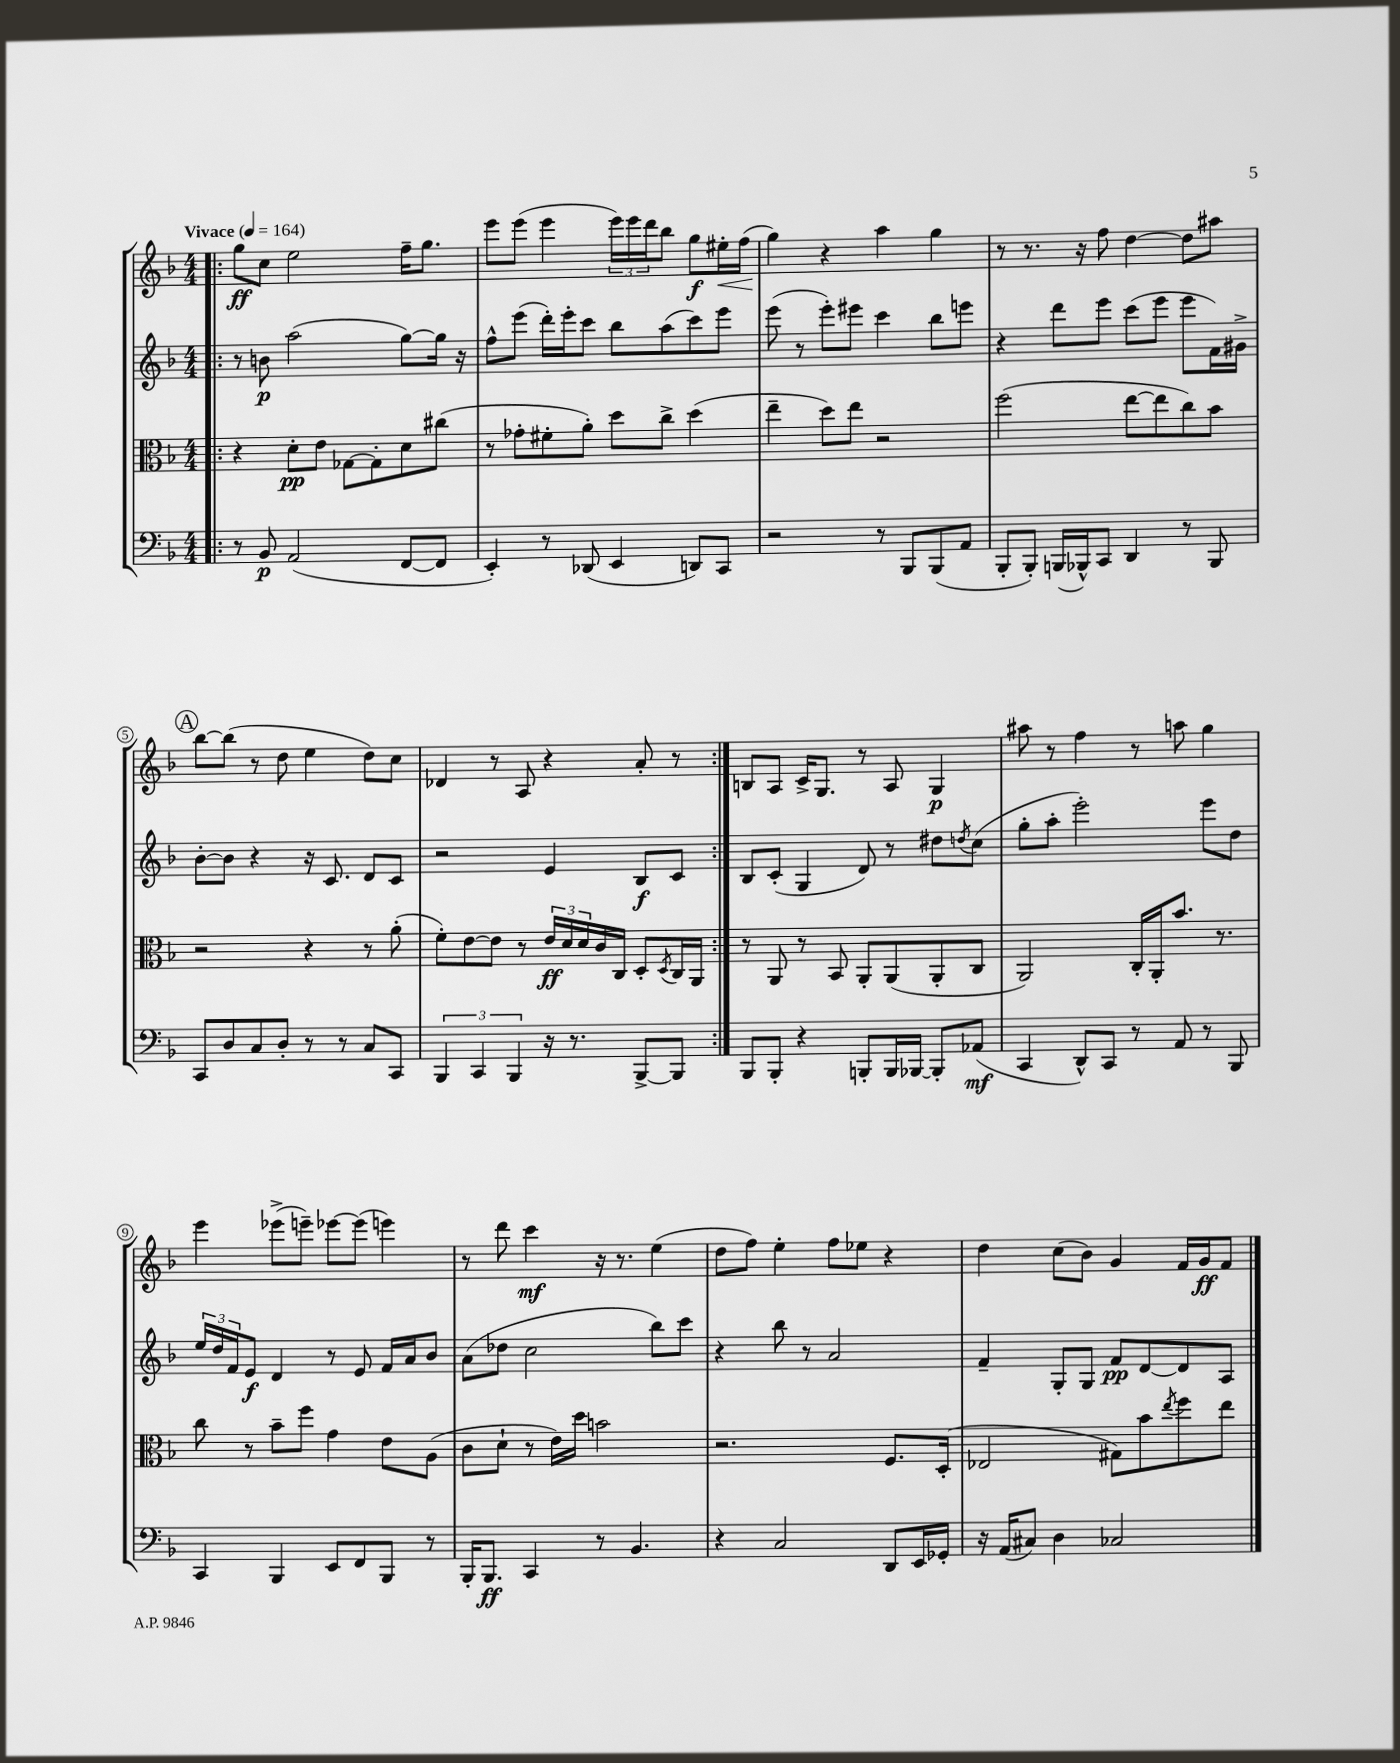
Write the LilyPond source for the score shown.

<<
\new StaffGroup <<
\new Staff = "s0" {
    \clef treble \key f \major \numericTimeSignature \time 4/4 \tempo "Vivace" 4 = 164
    \repeat volta 2 { \bar ".|:" g''8\ff c''8 e''2 f''16-- g''8. |
    e'''8 e'''8( e'''4 \tuplet 3/2 { e'''16) e'''16 d'''16 } bes''8 g''8\f eis''16-.\< f''16( |
    g''4\!) r4 a''4 g''4 |
    r8 r8. r16 f''8 d''4~ d''8 ais''8 |
    \mark \markup { \circle "A" } bes''8~ bes''8( r8 d''8 e''4 d''8) c''8 |
    des'4 r8 a8 r4 a'8-. r8 | }
    b8 a8 c'16-> g8. r8 a8 g4\p |
    ais''8 r8 f''4 r8 a''8 g''4 |
    e'''4 ees'''8->( e'''8--) ees'''8~ ees'''8( e'''4) |
    r8 d'''8 c'''4\mf r16 r8. e''4( |
    d''8 f''8) e''4-. f''8 ees''8 r4 |
    d''4 c''8( bes'8) g'4 f'16 g'16\ff f'8 \bar "|." |
}
\new Staff = "s1" {
    \clef treble \key f \major \numericTimeSignature \time 4/4
    \repeat volta 2 { \bar ".|:" r8 b'8\p a''2( g''8~) g''16 r16 |
    f''8-^ e'''8( d'''16-.) e'''16-. c'''8 bes''8 a''8( c'''8) e'''8 |
    e'''8( r8 e'''8-.) eis'''8 c'''4 bes''8 e'''8 |
    r4 d'''8 e'''8 c'''8( e'''8 e'''8 f'16) gis'16-> |
    \mark \markup { \circle "A" } bes'8~-. bes'8 r4 r16 c'8. d'8 c'8 |
    r2 e'4 bes8\f c'8 | }
    bes8 c'8-.( g4 d'8) r8 dis''8 \acciaccatura { d''8 } c''8( |
    g''8-. a''8-. e'''2-.) e'''8 d''8 |
    \tuplet 3/2 { e''16 d''16 f'16 } e'8\f d'4 r8 e'8 f'16 a'16 bes'8 |
    a'8( des''8 c''2 bes''8) c'''8 |
    r4 bes''8 r8 a'2 |
    f'4-- g8-. g8 f'8\pp d'8~ d'8 a8 \bar "|." |
}
\new Staff = "s2" {
    \clef alto \key f \major \numericTimeSignature \time 4/4
    \repeat volta 2 { \bar ".|:" r4 d'8-.\pp e'8 ges8~ ges8-. d'8 cis''8( |
    r8 ges'8-. fis'8-. a'8-.) d''8 c''8-> d''4( |
    e''4-- d''8) e''8 r2 |
    f''2( e''8~ e''8 c''8) bes'8 |
    \mark \markup { \circle "A" } r2 r4 r8 a'8-.( |
    f'8-.) e'8~ e'8 r8 \tuplet 3/2 { e'16\ff d'16 d'16 } c'16 c16 d8-. \acciaccatura { d8 } c16 a,16 | }
    r8 a,8 r8 bes,8 a,8-. a,8( a,8-. c8 |
    a,2) c16-. a,16-. bes'8. r8. |
    c''8 r8 bes'8-- f''8 g'4 e'8 a8( |
    c'8 d'8-! r8 e'16) d''16 b'2 |
    r2. f8. d16-.( |
    ees2 gis8) bes'8 \acciaccatura { e''8 } f''8 e''8 \bar "|." |
}
\new Staff = "s3" {
    \clef bass \key f \major \numericTimeSignature \time 4/4
    \repeat volta 2 { \bar ".|:" r8 bes,8\p a,2( f,8~ f,8 |
    e,4-.) r8 des,8( e,4 d,8) c,8 |
    r2 r8 bes,,8 bes,,8( a,8 |
    bes,,8-. bes,,8-.) b,,16( bes,,16-^) c,8 d,4 r8 bes,,8 |
    \mark \markup { \circle "A" } c,8 d8 c8 d8-. r8 r8 c8 c,8 |
    \tuplet 3/2 { bes,,4 c,4 bes,,4 } r16 r8. bes,,8~-> bes,,8 | }
    bes,,8 bes,,8-. r4 b,,8-. b,,16 bes,,16~ bes,,8-. aes,8\mf( |
    c,4 d,8-^) c,8 r8 a,8 r8 bes,,8 |
    c,4 bes,,4 e,8 f,8 bes,,8 r8 |
    bes,,16-. bes,,8.\ff c,4 r8 bes,4. |
    r4 c2 d,8 e,16 ges,16-. |
    r16 a,16( cis8) d4 ces2 \bar "|." |
}
>>
>>
\layout { \context { \Score \override BarNumber.stencil = #(make-stencil-circler 0.1 0.3 ly:text-interface::print) } }
